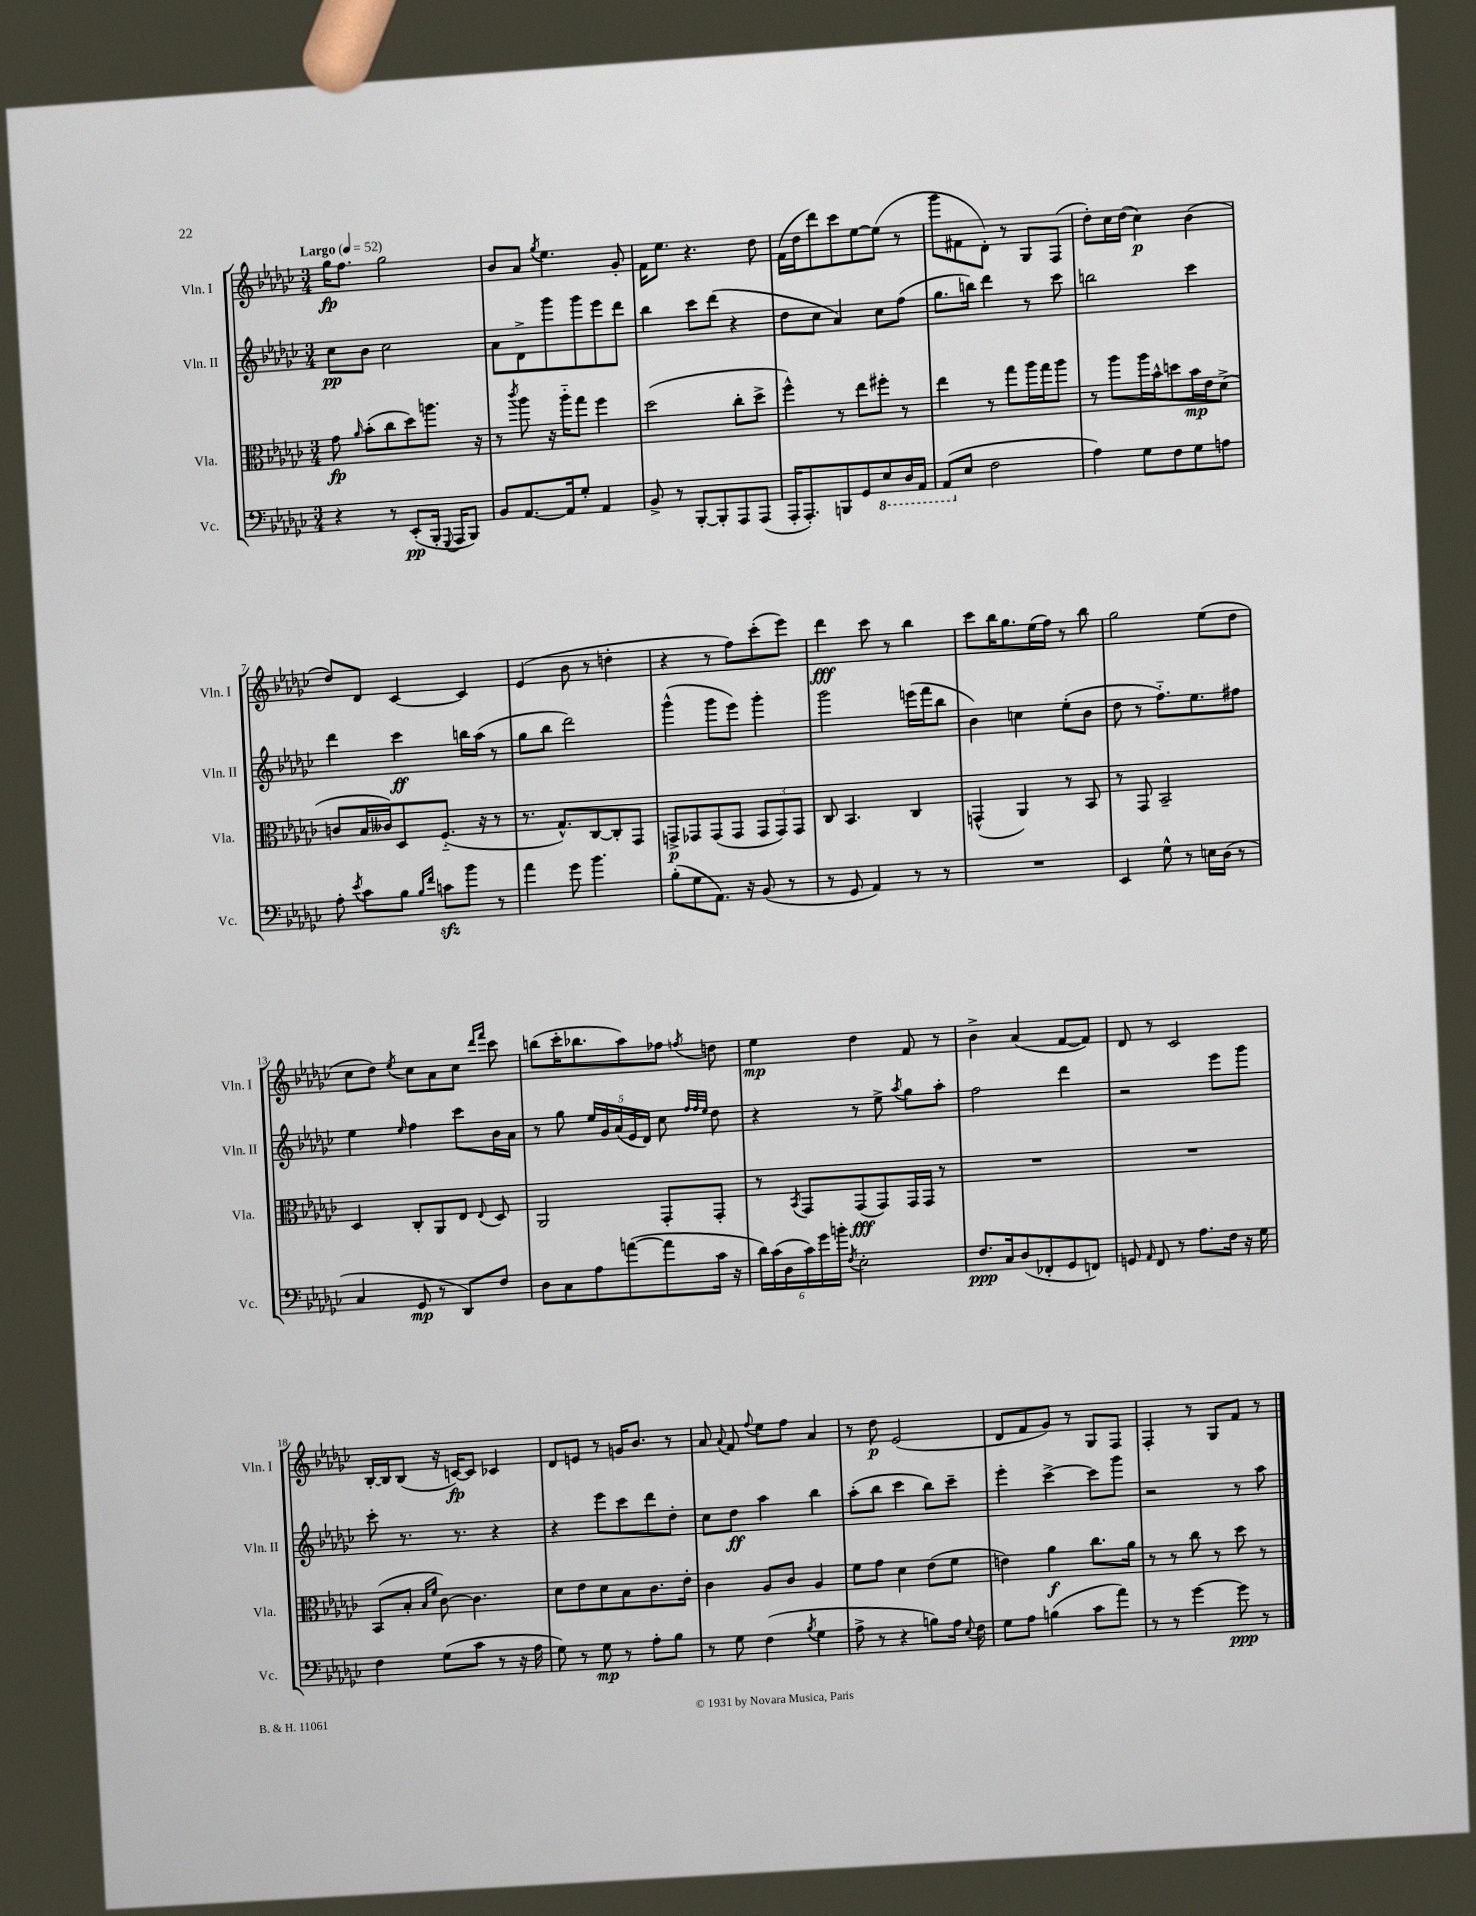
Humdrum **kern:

**kern	**kern	**kern	**kern
*staff4	*staff3	*staff2	*staff1
*clefF4	*clefC3	*clefG2	*clefG2
*k[b-e-a-d-g-c-]	*k[b-e-a-d-g-c-]	*k[b-e-a-d-g-c-]	*k[b-e-a-d-g-c-]
*M3/4	*M3/4	*M3/4	*M3/4
*MM52	*MM52	*MM52	*MM52
4r	8g-	8cc-	16gg-
.	.	.	8.ff
.	16qqa-	.	.
.	(8b-'	8b-	.
8r	8cc-	2cc-	2gg-
(8EE-'	8dd-)	.	.
16BBB-'	8.aa	.	.
8qqGGG-	.	.	.
16AAA-	.	.	.
8BBB-)	.	.	.
.	16r	.	.
=	=	=	=
8BB-	8r	8a-	8b-
.	8qccc-	.	.
[8.AA-	8aa-	8d-^	8a-
.	.	.	8qgg-
.	16r	8ggg-	4.ee-
16AA-]	16aa-'~	.	.
8G-'	8gg-	8ggg-	.
4AA-	4ff	8eee-	.
.	.	8ddd-	8g-'
=	=	=	=
8BB-^	(2dd-	4bb-	16f
.	.	.	8.ee-
8r	.	.	.
[8BBB-'	.	8ccc-	4.r
8BBB-']	.	(8ddd-	.
8AAA-	8cc-'	4r	.
(8AAA-	8dd-^	.	8dd-
=	=	=	=
16AAA-'	4ff^^)	8dd-	(16f
8.AAA-')	.	.	16dd-
.	.	8cc-	8ddd-)
8BBB	8r	4a-)	8ccc-
8GG-	8ee-	.	[8ee-
8EE-	8ff#'	8cc-	(8ee-]
16DD-	8r	(8ff	8r
16AAA-	.	.	.
=	=	=	=
(8AAA-	4ee-	8.gg-	8ggg-
8E-	.	.	8f#
.	.	16bb)	.
2F	8r	4ddd-	8d-')
.	8gg-	.	8r
.	16aa-	8r	8G-
.	16gg-	.	.
.	8aa-	8ccc-	(8F
=	=	=	=
4A-)	8r	2bb	8dd-')
.	8aa-	.	16cc-
.	.	.	(16dd-
8G-	16aa-	.	4cc-)
.	16b-^^	.	.
8F	8dd	.	.
8G-	16b-	4ccc-	(4b-
.	16e-	.	.
8A	(8d-^	.	.
=	=	=	=
8A-'	8c	4ddd-	8dd-)
8qe-	.	.	.
8c-	16B-	.	8d-
.	16c--)	.	.
8B-	8D-	4ccc-	[4c-
16qqB-	.	.	.
16qqf	.	.	.
8c	(8.F'~	.	.
8b-	.	16bb	4c-]
.	16r	(16aa-	.
8r	8r	8r	.
=	=	=	=
4a-	8.r	8gg-	(4e-
.	.	8bb-	.
.	8.G-^^)	.	.
8g-	.	2ddd-)	8b-
4.b-	[8C-	.	8r
.	8C-']	.	4dd'
.	8GG-	.	.
=	=	=	=
(8B-'	8GG^	(4ggg-^^	4r
8G-	8GG-	.	.
8.AA-)	(8GG-	8ggg-	8r
.	8GG-	8eee-)	8ff)
16r	.	.	.
(8BB-	12GG-	4ggg-'	(8ccc-'
.	12GG-)	.	.
8r	.	.	8eee-)
.	12GG-	.	.
=	=	=	=
8r	8C-	2ggg-	4ddd-
8GG-	4.BB-	.	.
4AA-)	.	.	8ccc-
.	.	.	8r
8r	4C-	(16eee	4bb-
.	.	16fff	.
8r	.	8bb-	.
=	=	=	=
2.r	(4GG^^	4b-)	8ccc-
.	.	.	16bb-
.	.	.	8.gg-
.	4AA-)	4cc	.
.	.	.	(16ee-
.	.	.	16ff)
.	8r	(8ee-'	8r
.	8BB-	8b-	8bb-
=	=	=	=
4EE-	8r	8dd-	2gg-
.	8GG-	8r	.
8G-^^	2BB-~	8.ff'~)	.
8r	.	.	.
.	.	8.ee-	.
16E	.	.	(8ee-
(16D-	.	.	.
8r	.	8ff#	8dd-
=	=	=	=
4C-	4D-	4ee-	8cc-
.	.	.	8dd-)
.	.	16qqee-	8qee-
8GG-	8C-'	4ff	8cc-
8r	8AA-	.	8a-
8DD-)	8E-	8ccc-	8cc-
.	.	.	16qqddd-
.	8qqE-	.	16qqfff
8F	8D-	16b-	8ccc-
.	.	16a-	.
=	=	=	=
8D-	2AA-	8r	(8bb
8C-	.	8gg-	16ccc-'
.	.	.	8.bb-
8A-	.	20ee-	.
.	.	20g-	.
.	.	(20a-	.
([8a	.	.	8aa-)
.	.	20e-	.
.	.	20d-)	.
8a]	8GG-'	8cc-	8ff-
.	.	32qqff	.
.	.	32qqff	.
.	.	32qqee-	8qff
16c-	8GG-'	8dd-	8dd
16r	.	.	.
=	=	=	=
24d-)	8r	4r	4ee-
(24c-	.	.	.
24D-	.	.	.
.	8qBB-	.	.
24c-)	8GG-	.	.
24g-	.	.	.
24b'	.	.	.
8qF	.	.	.
2E-'	(8GG-	8r	4dd-
.	8GG-)	8ee-^	.
.	.	8qaa-	.
.	16GG-	8gg-	8f
.	16GG-	.	.
.	8r	8aa-'	8r
=	=	=	=
8.F	2.r	2ff	4b-^
16C-	.	.	.
(8D-	.	.	(4a-
8FF-'	.	.	.
8GG-	.	4ddd-	[8f
8FF)	.	.	8f])
=	=	=	=
8GG	2.r	2r	8d-
16qqAA-	.	.	.
8FF	.	.	8r
8r	.	.	2c-
8.A-	.	.	.
.	.	8eee-	.
16F	.	.	.
16r	.	8ggg-	.
16G-	.	.	.
=	=	=	=
4F	(8BB-	8ccc-'	[16B-'
.	.	.	16B-]
.	8B-'	8.r	(8B-
.	16qqB-	.	.
.	16qqf	.	.
(8G-	[8c-)	.	16r
.	.	8.r	[16c)
8c-	4.c-]	.	8c]
8r	.	4r	4c-
16r	.	.	.
16A-	.	.	.
=	=	=	=
8G-)	8d-	4r	8d-
8r	8e-	.	8e
8G-	8d-	8eee-	8r
8r	8B-	8ccc-	16g
.	.	.	8.b-
8A-'	8.c-	8ddd-	.
8B-	.	8dd-'	8r
.	16e-'	.	.
=	=	=	=
8r	4c-	8cc-	8a-
.	.	.	8qqa-
8G-	.	8dd-	8f
.	.	.	8qqff
(4F	8A-	4aa-	8ee-
.	8c-	.	8ff
8qB-	.	.	.
4G-	4A-	4bb-	4a-
=	=	=	=
8A-^	8f	(8aa-'	8r
8r	8g-	8bb-	8dd-
4r	4d-	4ccc-	(2e-
8B)	(8e-	8bb-)	.
16A-	8f	8ccc-~	.
8qqE-	.	.	.
16F	.	.	.
=	=	=	=
8G-	4e)	4eee-'	8d-
8A-	.	.	8f
(4B	4a-	[4ccc-^	8g-)
.	.	.	8r
8c-	8.cc-	8ccc-]	8G-
8a-)	.	8ggg-	8F
.	16a-	.	.
=	=	=	=
8r	8r	2r	4F'
8r	8r	.	.
[4g-	8cc-	.	8r
.	8r	.	8G-
8g-]	8dd-	8r	8f
8r	8r	8aa-	8r
==	==	==	==
*-	*-	*-	*-
